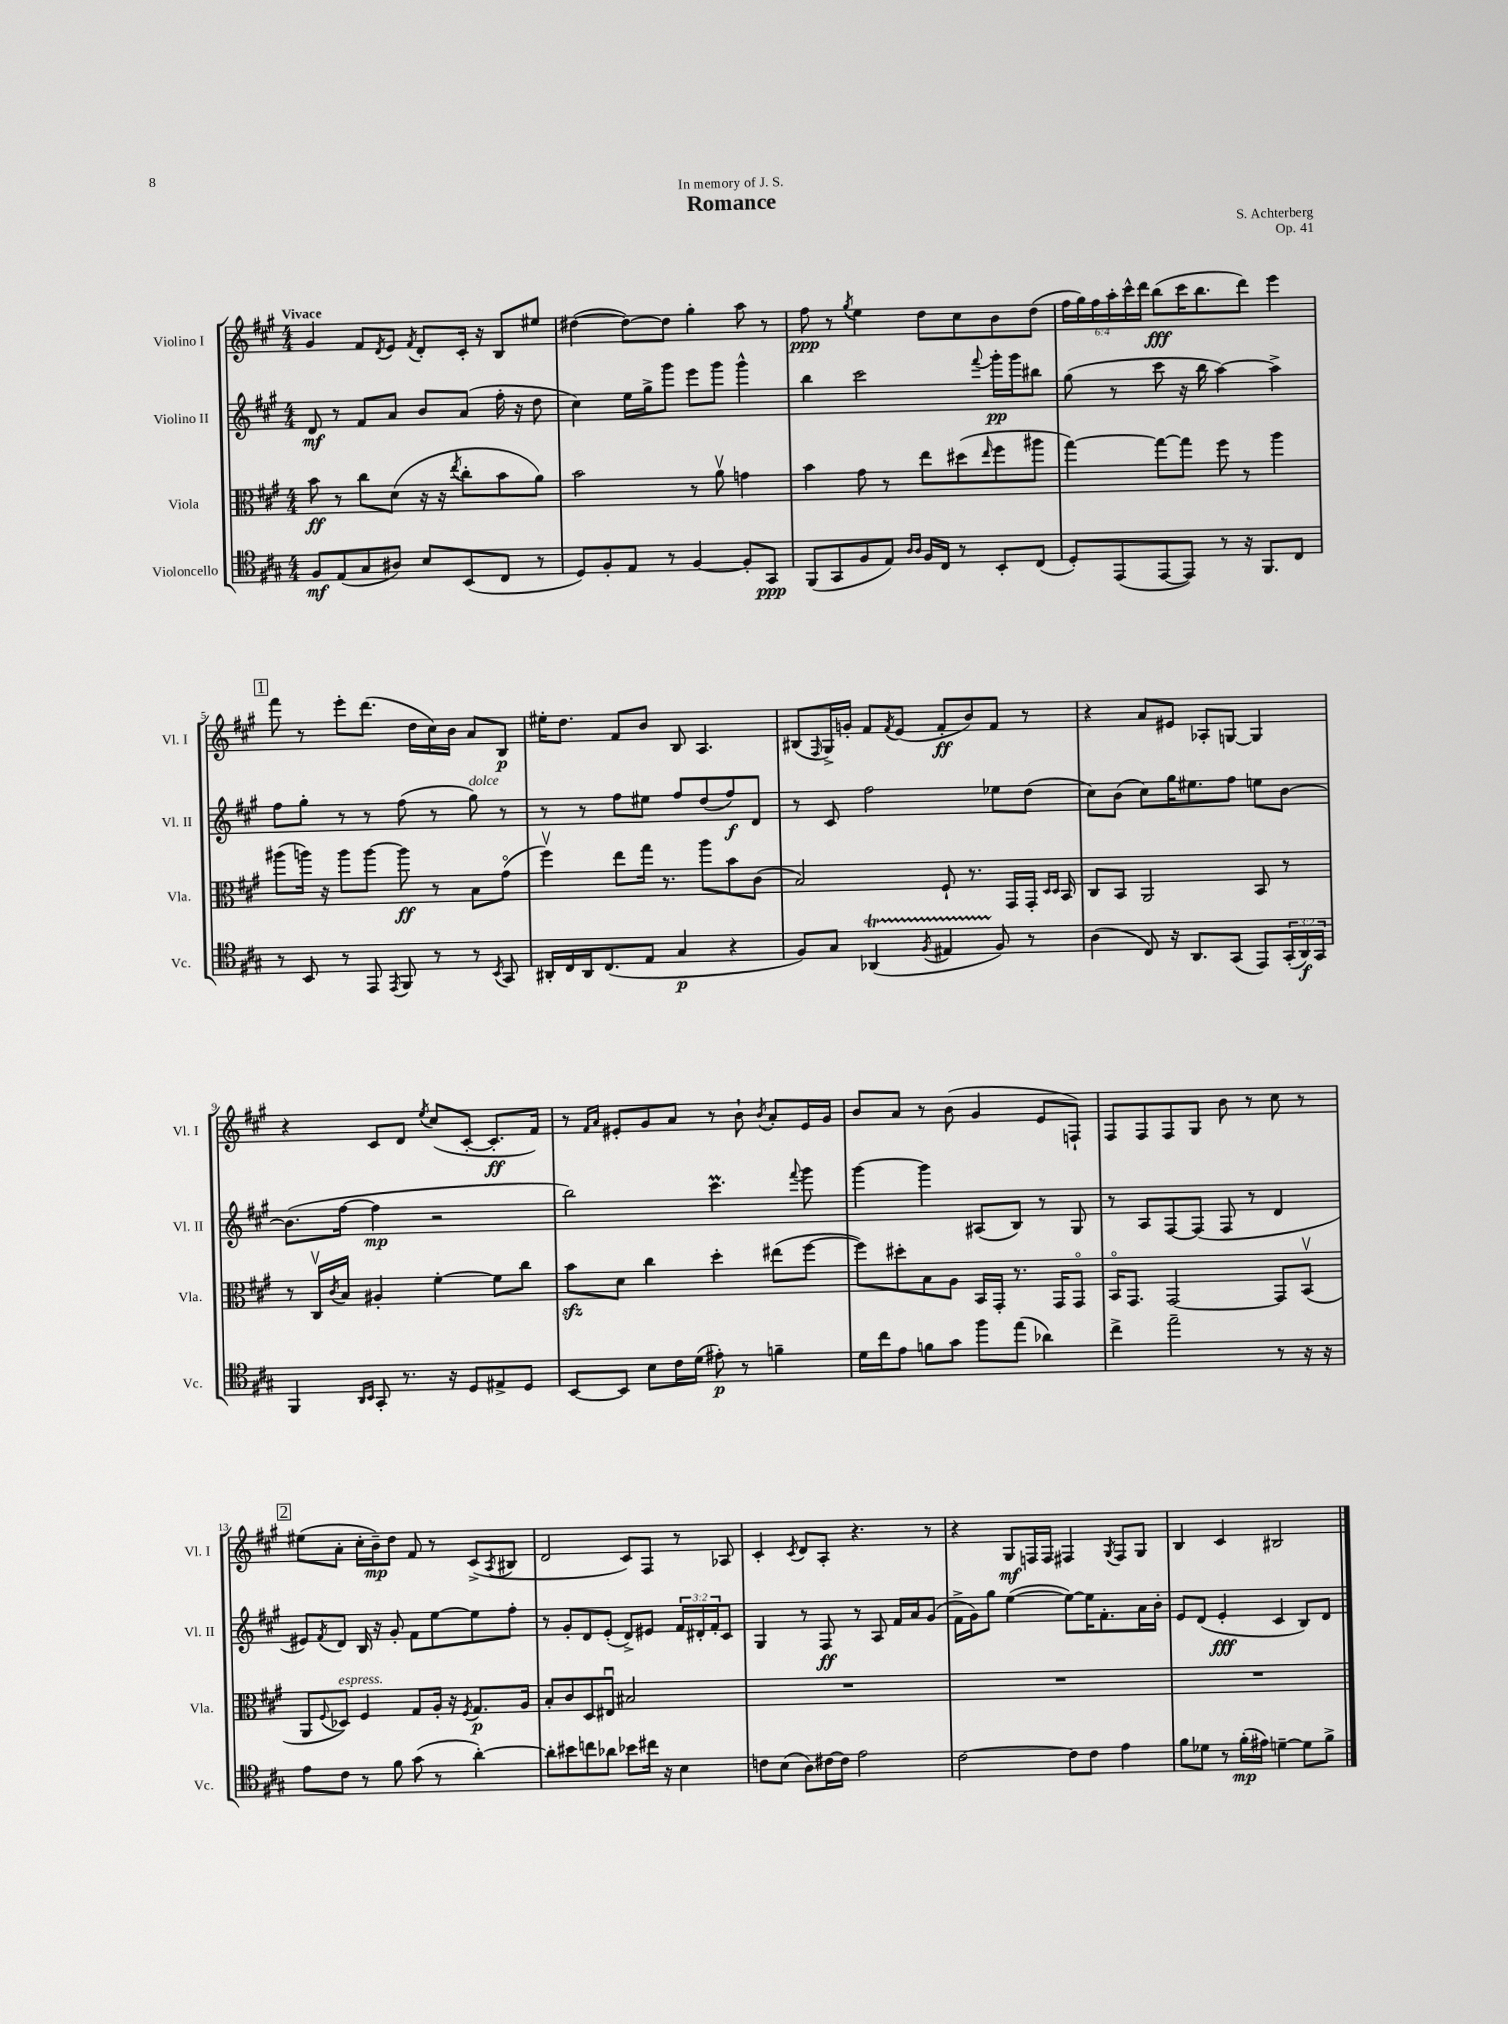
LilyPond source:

\header { title = "Romance" composer = "S. Achterberg" dedication = "In memory of J. S." opus = "Op. 41" }
<<
\new StaffGroup <<
\new Staff = "s0" \with { instrumentName = "Violino I" shortInstrumentName = "Vl. I" } {
    \clef treble \key a \major \numericTimeSignature \time 4/4 \override Staff.TupletNumber.text = #tuplet-number::calc-fraction-text \tempo "Vivace"
    gis'4 fis'8 \acciaccatura { d'8 } e'8 \acciaccatura { fis'8 } d'8-. cis'16-. r16 b8 eis''8 |
    dis''4~( dis''8~) dis''8 gis''4-. a''8 r8 |
    fis''8\ppp r8 \acciaccatura { gis''8 } e''4 d''8 cis''8 b'8 d''8( |
    \tuplet 6/4 { fis''16 gis''16) fis''16 a''16-. cis'''16-^ d'''16 } b''8\fff( cis'''16 b''8. d'''8) e'''4 |
    \mark \markup { \box "1" } fis'''8 r8 e'''8-. d'''8.( d''16 cis''16) b'16 a'8 b8\p |
    eis''16-. d''8. fis'8 b'8 b8 a4. |
    bis8( \grace { fis16 } gis16->) g'16-. fis'8 \acciaccatura { fis'8 } e'8( fis'8-.\ff b'8) fis'8 r8 |
    r4 a'8 eis'8 aes8-. g8~ g4 |
    r4 cis'8 d'8 \acciaccatura { e''8 } cis''8( cis'8~-. cis'8.-.\ff fis'16) |
    r8 \grace { fis'16 a'16 } eis'8-. gis'8 a'8 r8 b'8-! \acciaccatura { b'8 } a'8-. eis'16 gis'16 |
    b'8 a'8 r8 b'8( gis'4 e'8 f8-!) |
    fis8 fis8 fis8 gis8 b'8 r8 cis''8 r8 |
    \mark \markup { \box "2" } eis''8( a'8-. cis''16-. b'16--\mp) d''8 fis'8 r8 cis'8->( \acciaccatura { a8 } bis8 |
    d'2 cis'8) fis8 r8 aes8 |
    cis'4-. \acciaccatura { cis'8 } d'8 a8-. r4. r8 |
    r4 gis8\mf f16 f16 fis4 \acciaccatura { gis8 } fis8 gis8 |
    b4 cis'4 bis2 \bar "|." |
}
\new Staff = "s1" \with { instrumentName = "Violino II" shortInstrumentName = "Vl. II" } {
    \clef treble \key a \major \numericTimeSignature \time 4/4 \override Staff.TupletNumber.text = #tuplet-number::calc-fraction-text
    d'8\mf r8 fis'8 a'8 b'8 a'8( fis''16-. r16 d''8 |
    cis''4) e''16 gis''16-> gis'''8 e'''8 gis'''8 gis'''4-^ |
    b''4 cis'''2 \appoggiatura { fis'''8 } gis'''16-.\pp gis'''16 bis''8 |
    gis''8( r8 cis'''8 r16 b''16 a''4~) a''4-> |
    \mark \markup { \box "1" } fis''8 gis''8-. r8 r8 fis''8( r8 gis''8^\markup { \italic "dolce" }) r8 |
    r8 r8 fis''8 eis''8 fis''8 d''8( fis''8\f) d'8 |
    r8 cis'8 fis''2 ees''8 d''8( |
    cis''8) b'8( cis''8) gis''16 eis''8. fis''8 e''8 b'8~ |
    b'8.( fis''16~ fis''4\mp r2 |
    b''2) cis'''4.\prall \appoggiatura { fis'''8 } gis'''8 |
    gis'''4~ gis'''4 ais8( b8) r8 gis8 |
    r8 a8 fis8~ fis8( fis8 r8 d'4 |
    \mark \markup { \box "2" } eis'8) \acciaccatura { fis'8 } d'8 b16 r16 gis'8-. fis'8 e''8~ e''8 fis''8-. |
    r8 gis'8-. d'8 e'8-.( d'8->) eis'8 \tuplet 3/2 { fis'16 dis'16-. fis'16-. } cis'8 |
    gis4 r8 fis8\ff r8 a8 fis'16 a'16 gis'8( |
    fis'16-> gis'16) gis''8 e''4~( e''8~) e''16 fis'8.-. a'16 b'16-. |
    e'8 d'8( e'4-.\fff cis'4 b8) d'8 \bar "|." |
}
\new Staff = "s2" \with { instrumentName = "Viola" shortInstrumentName = "Vla." } {
    \clef alto \key a \major \numericTimeSignature \time 4/4
    b'8\ff r8 cis''8 d'8( r16 r16 \acciaccatura { e''8 } cis''8-. b'8 a'8) |
    b'2 r8 a'8\upbow g'4 |
    b'4 gis'8 r8 e''8 dis''8( \grace { e''16 } fis''8 ais''8 |
    gis''4~) gis''8~ gis''8 fis''8 r8 a''4 |
    \mark \markup { \box "1" } ais''8( a''16) r16 a''8 a''8~ a''8\ff r8 b8 gis'8\flageolet( |
    fis''4\upbow) e''8 gis''16 r8. a''8 b'8 cis'8( |
    b2) fis8-! r8. gis,16 gis,16-. \grace { d16 d16 } b,16 |
    cis8 b,8 a,2 b,8 r8 |
    r8 cis16\upbow \acciaccatura { cis'8 } b16 ais4-. fis'4~-. fis'8 cis''8 |
    b'8\sfz d'8 cis''4 d''4-. eis''8( fis''8~ |
    fis''8) dis''8-. b8 a8 b,16 gis,16-. r8. gis,16 gis,8\flageolet |
    b,16\flageolet gis,8. gis,2~ gis,8 b,8\upbow( |
    \mark \markup { \box "2" } a,8 \appoggiatura { fis8 } des8^\markup { \italic "espress." }) fis4 gis8 a16-. r16 \acciaccatura { fis8 } gis8.\p a16 |
    b8-. cis'8 d8 eis8\downbow bis2 |
    R1 |
    R1 |
    R1 \bar "|." |
}
\new Staff = "s3" \with { instrumentName = "Violoncello" shortInstrumentName = "Vc." } {
    \clef tenor \key a \major \numericTimeSignature \time 4/4 \override Staff.TupletNumber.text = #tuplet-number::calc-fraction-text
    fis8\mf e8( gis8 ais8) b8 b,8( cis8 r8 |
    d8) fis8-. e8 r8 fis4~ fis8-. gis,8\ppp |
    fis,8( gis,8 fis8 e8) \grace { a16 a16 } fis16 cis16 r8 b,8-. cis8( |
    d8-.) e,8( e,8~ e,8) r8 r16 fis,8. cis8 |
    \mark \markup { \box "1" } r8 b,8 r8 e,8 \acciaccatura { e,8 } fis,8 r8 r8 \acciaccatura { b,8 } gis,8 |
    ais,16-. cis16 ais,16 cis8.( e8 gis4\p r4 |
    fis8) gis8 aes,4\startTrillSpan( \acciaccatura { fis8 } eis4 fis8\stopTrillSpan) r8 |
    a4( cis8) r16 a,8. gis,8( e,8) \tuplet 3/2 { gis,16-.( a,16\f) gis,16 } |
    fis,4 \grace { a,16 b,16 } gis,8-. r8. r16 d8 eis8-> d8 |
    b,8~ b,8 b8 cis'16 d'16( eis'8-.\p) r8 f'4-- |
    d'16 cis''16 e'8 f'8 gis'8 fis''8 e''8( aes'4) |
    cis''4-> e''2-- r8 r16 r16 |
    \mark \markup { \box "2" } e'8 cis'8 r8 fis'8 gis'8( r8 a'4~-.) |
    a'8-. bis'8 c''8 aes'8 bes'8 cis''16 r16 b4 |
    c'8 b8( a8) cis'16~ cis'16 e'2 |
    cis'2~ cis'8 cis'8 e'4 |
    fis'8 des'8 r8 fis'16-.\mp( eis'16) d'4~-- d'8 fis'8-> \bar "|." |
}
>>
>>
